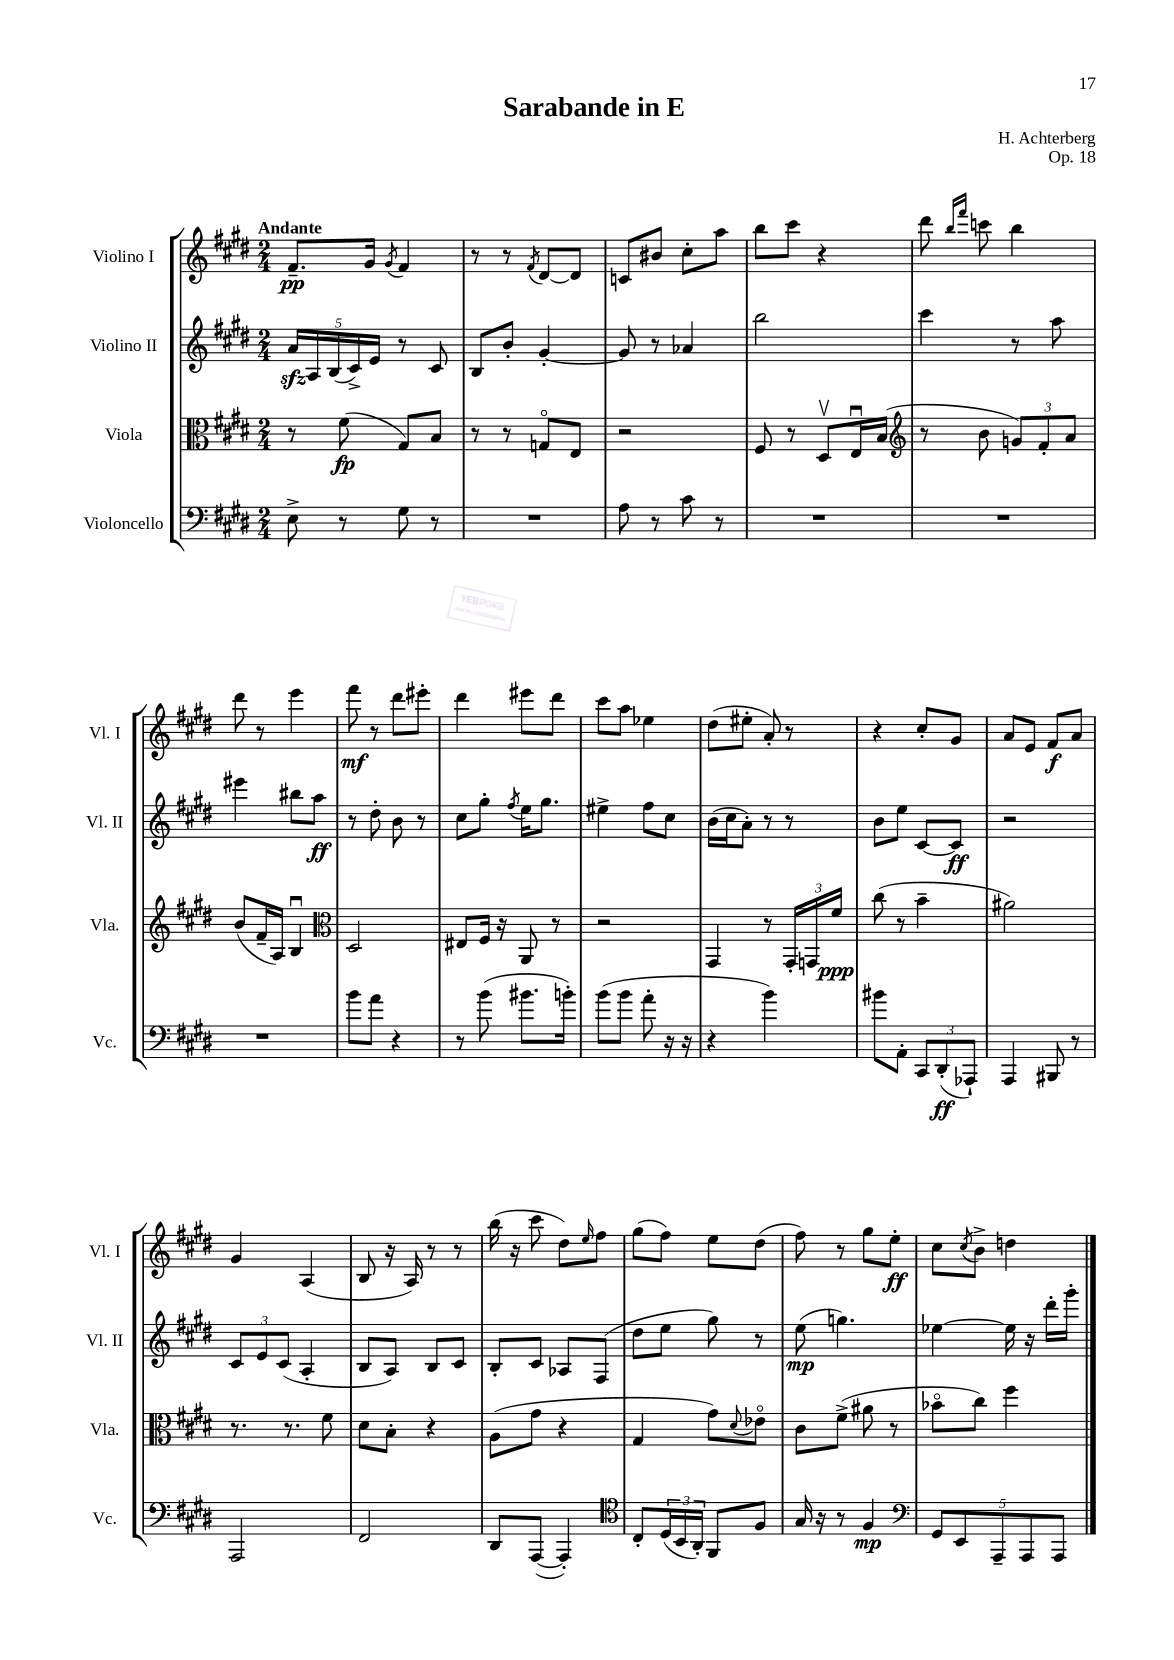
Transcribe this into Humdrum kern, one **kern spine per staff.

**kern	**kern	**kern	**kern
*staff4	*staff3	*staff2	*staff1
*clefF4	*clefC3	*clefG2	*clefG2
*k[f#c#g#d#]	*k[f#c#g#d#]	*k[f#c#g#d#]	*k[f#c#g#d#]
*M2/4	*M2/4	*M2/4	*M2/4
8E^	8r	20a	8.f#~
.	.	20A	.
.	.	(20B	.
8r	(8f#	.	.
.	.	20c#^)	.
.	.	.	16g#
.	.	20e	.
.	.	.	8qg#
8G#	8G#)	8r	4f#
8r	8B	8c#	.
=	=	=	=
2r	8r	8B	8r
.	8r	8b'	8r
.	.	.	8qf#
.	8Go	[4g#'	[8d#
.	8E	.	8d#]
=	=	=	=
8A	2r	8g#]	8c
8r	.	8r	8b#
8c#	.	4a-	8cc#'
8r	.	.	8aa
=	=	=	=
2r	8F#	2bb	8bb
.	8r	.	8ccc#
.	8D#v	.	4r
.	16Eu	.	.
.	(16B	.	.
=	=	=	=
*	*clefG2	*	*
2r	8r	4ccc#	8ddd#
.	.	.	16qqbb
.	.	.	16qqfff#
.	8b	.	8ccc
.	12g)	8r	4bb
.	12f#'	.	.
.	.	8aa	.
.	12a	.	.
=	=	=	=
2r	(8b	4eee#	8ddd#
.	16f#~	.	8r
.	16A)	.	.
.	4Bu	8bb#	4eee
.	.	8aa	.
=	=	=	=
*	*clefC3	*	*
8b	2D#	8r	8fff#
8a	.	8dd#'	8r
4r	.	8b	8ddd#
.	.	8r	8eee#'
=	=	=	=
8r	8E#	8cc#	4ddd#
(8b	16F#	8gg#'	.
.	16r	.	.
.	.	8qff#	.
8.b#	8AA	16ee	8eee#
.	.	8.gg#	.
.	8r	.	8ddd#
16b')	.	.	.
=	=	=	=
(8b	2r	4ee#^	8ccc#
8b	.	.	8aa
8a'	.	8ff#	4ee-
16r	.	8cc#	.
16r	.	.	.
=	=	=	=
4r	4GG#	(16b	(8dd#
.	.	16cc#	.
.	.	8a')	8ee#'
4b)	8r	8r	8a')
.	24GG#'	8r	8r
.	24GG	.	.
.	24f#	.	.
=	=	=	=
8b#	(8cc#	8b	4r
8AA'	8r	8ee	.
12CC#	4b~	[8c#	8cc#'
(12DD#'	.	.	.
.	.	8c#]	8g#
12AAA-`)	.	.	.
=	=	=	=
4AAA	2a#)	2r	8a
.	.	.	8e
8BBB#	.	.	8f#
8r	.	.	8a
=	=	=	=
2AAA	8.r	12c#	4g#
.	.	12e	.
.	.	(12c#	.
.	8.r	.	.
.	.	4A'	(4A
.	8f#	.	.
=	=	=	=
2FF#	8d#	8B	8B
.	8B'	8A)	16r
.	.	.	16A)
.	4r	8B	8r
.	.	8c#	8r
=	=	=	=
8DD#	(8A	8B'	(16bb
.	.	.	16r
([8AAA	8g#	8c#	8ccc#
4AAA'])	4r	8A-	8dd#)
.	.	.	16qqee
.	.	(8F#	8ff#
=	=	=	=
*clefC4	*	*	*
8C#'	4G#	8dd#	(8gg#
(24D#	.	8ee	8ff#)
24BB	.	.	.
24AA')	.	.	.
8FF#	8g#)	8gg#)	8ee
.	8qqd#	.	.
8F#	8e-o	8r	(8dd#
=	=	=	=
16G#	8c#	(8ee	8ff#)
16r	.	.	.
8r	(8f#^	4.gg)	8r
4F#	8a#	.	8gg#
.	8r	.	8ee'
=	=	=	=
*clefF4	*	*	*
10GG#	8b-o	[4ee-	8cc#
10EE	.	.	.
.	.	.	8qcc#
.	8cc#)	.	8b^
10AAA~	.	.	.
.	4ff#	16ee-]	4dd
10AAA	.	.	.
.	.	16r	.
.	.	16ddd#'	.
10AAA	.	.	.
.	.	16ggg#'	.
==	==	==	==
*-	*-	*-	*-
